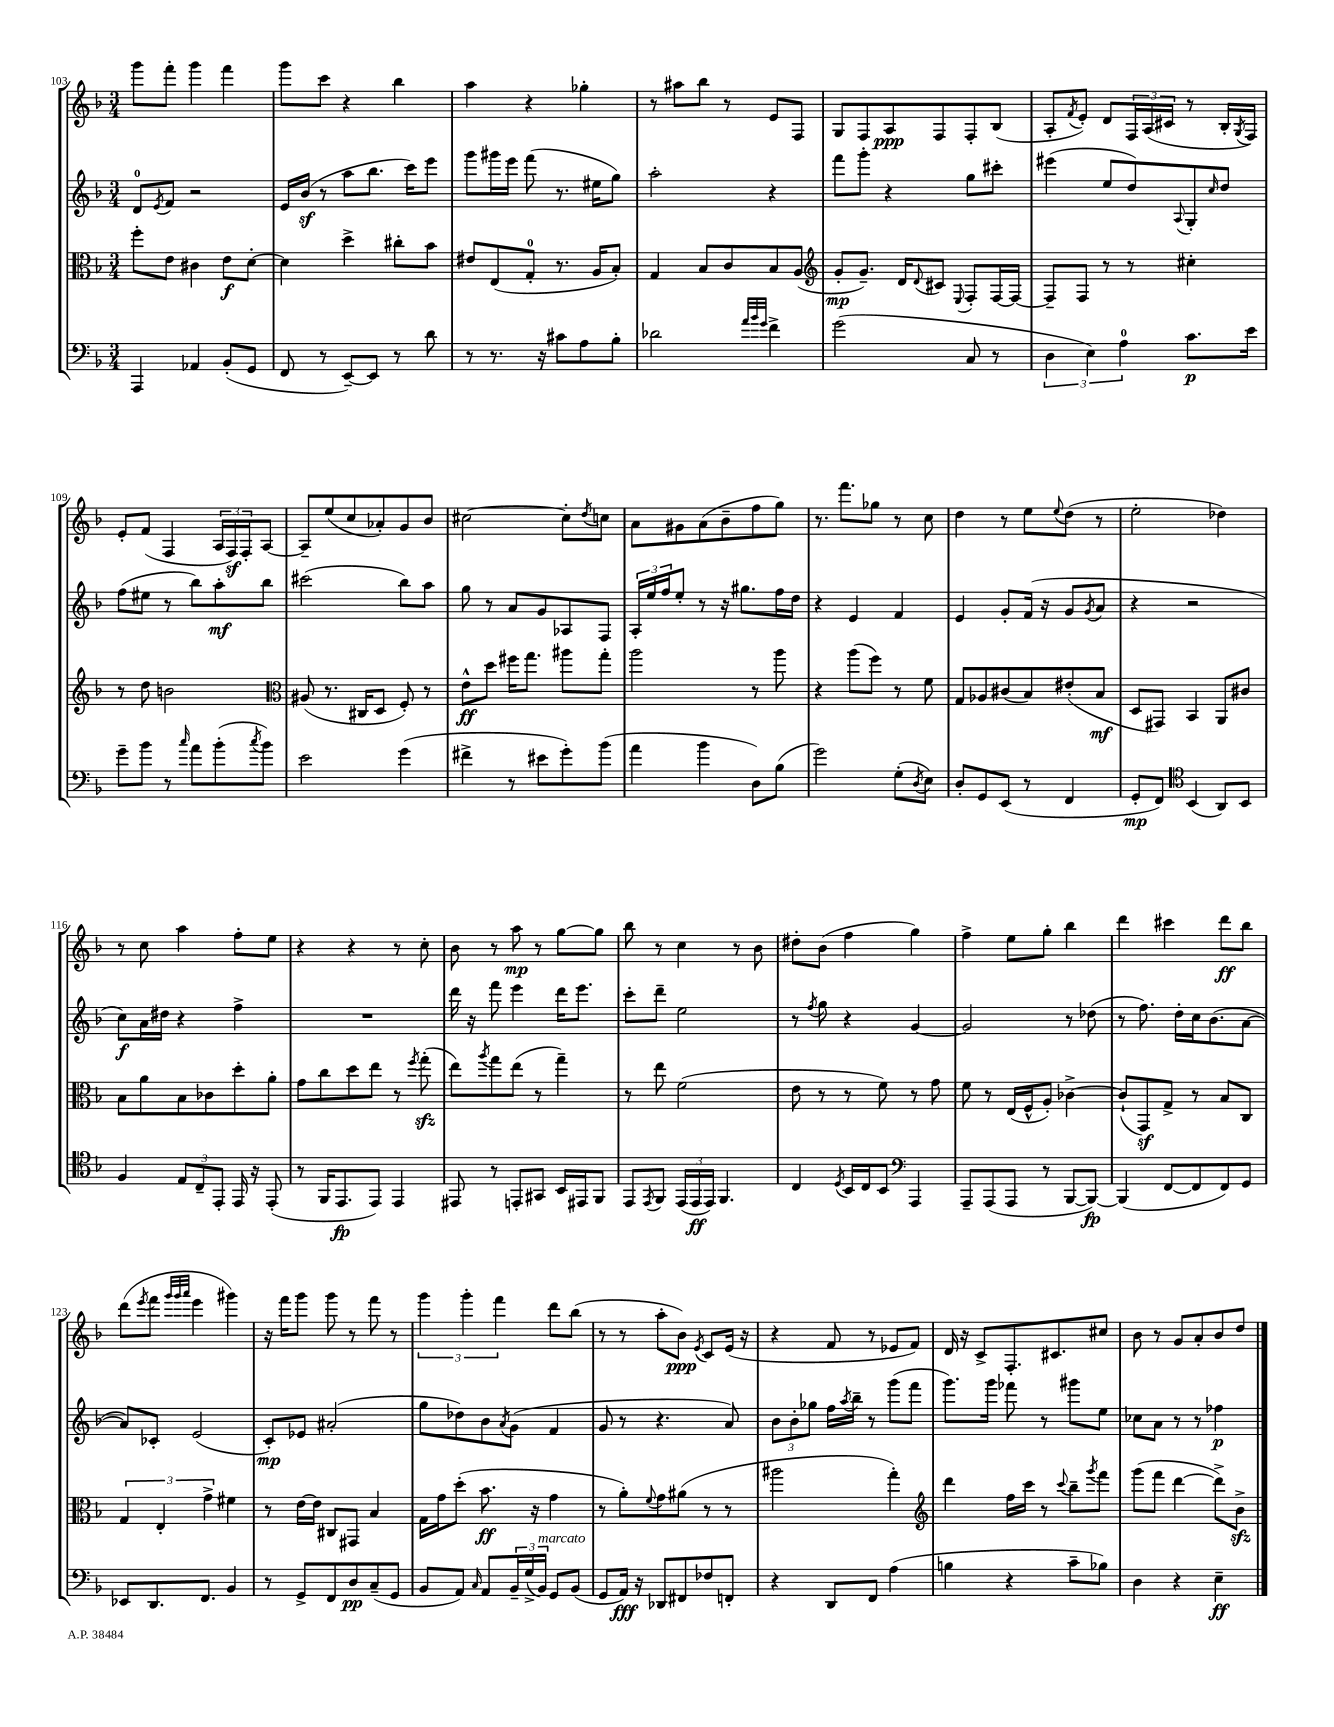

**kern	**dynam	**kern	**dynam	**kern	**dynam	**kern	**dynam
*part4	*part4	*part3	*part3	*part2	*part2	*part1	*part1
*staff4	*staff4	*staff3	*staff3	*staff2	*staff2	*staff1	*staff1
*clefF4	*	*clefC3	*	*clefG2	*	*clefG2	*
*k[b-]	*	*k[b-]	*	*k[b-]	*	*k[b-]	*
*M3/4	*	*M3/4	*	*M3/4	*	*M3/4	*
=103	=103	=103	=103	=103	=103	=103	=103
4AAA/	.	8ff'\L	.	8d/L	.	8ggg\L	.
.	.	.	.	8qe/	.	.	.
.	.	8e\J	.	8f/J	.	8fff'\J	.
4AA-X/	.	4c#X\	.	2r	.	4ggg\	.
(8BB-'/L	.	8e\L	f	.	.	4fff\	.
8GG/J	.	[8d'\J	.	.	.	.	.
=104	=104	=104	=104	=104	=104	=104	=104
8FF/	.	4d\]	.	16e/LL	.	8ggg\L	.
.	.	.	.	(16b-z/JJ	.	.	.
8r	.	.	.	8r	.	8ccc\J	.
[8EE~/L)	.	4dd^\	.	8aa\L	.	4r	.
8EE/J]	.	.	.	8.bb-\J	.	.	.
8r	.	8cc#X'\L	.	.	.	4bb-\	.
.	.	.	.	16ccc\KL)	.	.	.
8d\	.	8b-\J	.	8eee\J	.	.	.
=105	=105	=105	=105	=105	=105	=105	=105
8r	.	8e#X/L	.	8ggg\L	.	4aa\	.
8.r	.	(8E/	.	16ggg#X\L	.	.	.
.	.	.	.	16eee\JJ	.	.	.
.	.	8G'/J	.	(8fff\	.	4r	.
16r	.	.	.	.	.	.	.
8c#X\L	.	8.r	.	8.r	.	.	.
8A\	.	.	.	.	.	4gg-X'\	.
.	.	16A/KL	.	16ee#X\KL	.	.	.
8B-'\J	.	8B-'/J)	.	8gg\J)	.	.	.
=106	=106	=106	=106	=106	=106	=106	=106
2d-X\	.	4G/	.	2aa'\	.	8r	.
.	.	.	.	.	.	8aa#X\L	.
.	.	8B-/L	.	.	.	8bb-\J	.
.	.	8c/	.	.	.	8r	.
32qqa/LLL	.	.	.	.	.	.	.
32qqb-/	.	.	.	.	.	.	.
32qqg/JJJ	.	.	.	.	.	.	.
4f^\	.	8B-/	.	4r	.	8e/L	.
.	.	(8A/J	.	.	.	8F/J	.
=107	=107	=107	=107	=107	=107	=107	=107
*	*	*clefG2	*	*	*	*	*
(2g\	.	8g'/L	mp	8fff\L	.	8G/L	.
.	.	8.g~/J)	.	8ggg'\J	.	8F/	.
.	.	.	.	4r	.	8A/	ppp
.	.	16d/KL	.	.	.	.	.
.	.	8qqd/	.	.	.	.	.
.	.	8c#X/J	.	.	.	8F/	.
.	.	8qqE/	.	.	.	.	.
8C/	.	8F'/L	.	8gg\L	.	8F'/	.
8r	.	[16F/L	.	8ccc#X'\J	.	(8B-/J	.
.	.	16F/JJ_	.	.	.	.	.
=108	=108	=108	=108	=108	=108	=108	=108
6D\	.	8F~/L]	.	(4eee#X\	.	8A'/L	.
.	.	.	.	.	.	8qf/	.
.	.	8F/J	.	.	.	8e'/J)	.
6E\)	.	.	.	.	.	.	.
.	.	8r	.	8ee/L	.	8d/L	.
6A\	.	.	.	.	.	.	.
.	.	8r	.	8dd/)	.	24F/L	.
.	.	.	.	.	.	(24A/	.
.	.	.	.	.	.	24c#X/JJ	.
.	.	.	.	8qqA/	.	.	.
8.c\L	p	4cc#X'\	.	8G'/	.	8r	.
.	.	.	.	16qqcc/	.	.	.
.	.	.	.	8dd/J	.	16B-'/LL	.
.	.	.	.	.	.	8qG/	.
16e\Jk	.	.	.	.	.	16F/JJ)	.
!!LO:LB:g=z
=109	=109	=109	=109	=109	=109	=109	=109
8g~\L	.	8r	.	(8ff\L	.	8e'/L	.
8b-\J	.	8dd\	.	8ee#X\J	.	(8f/J	.
8r	.	2bn\	.	8r	.	4F/	.
16qqcc/	.	.	.	.	.	.	.
8a\L	.	.	.	8bb-\L)	.	.	.
(8b-'\	.	.	.	8aa'\	mf	24A/LL	.
.	.	.	.	.	.	24Fz/)	.
.	.	.	.	.	.	24F'/J	.
8qcc/	.	.	.	.	.	.	.
8b-\J)	.	.	.	8bb-\J	.	[8A/J	.
=110	=110	=110	=110	=110	=110	=110	=110
*	*	*clefC3	*	*	*	*	*
2e\	.	(8A#X/	.	(2ccc#X\	.	8A~/L]	.
.	.	8.r	.	.	.	(8ee/	.
.	.	.	.	.	.	8cc/	.
.	.	16C#X/KL	.	.	.	.	.
.	.	8D/J	.	.	.	8a-X'/)	.
(4g\	.	8F'/)	.	8bb-\L)	.	8g/	.
.	.	8r	.	8aa\J	.	8b-/J	.
=111	=111	=111	=111	=111	=111	=111	=111
4f#X^\	.	8e^^\L	ff	8gg\	.	[2cc#X\	.
.	.	8dd\J	.	8r	.	.	.
8r	.	16ff#X\KL	.	8a/L	.	.	.
.	.	8.gg\J	.	.	.	.	.
8e#X\L	.	.	.	8g/	.	.	.
8g'\)	.	8aa#X\L	.	8A-X/	.	8cc#'\L]	.
.	.	.	.	.	.	8qdd/	.
(8b-\J	.	8gg'\J	.	8F/J	.	8ccn\J	.
=112	=112	=112	=112	=112	=112	=112	=112
4a\	.	2aa\	.	24A'/LL	.	8a\L	.
.	.	.	.	24ee/	.	.	.
.	.	.	.	24ff/J	.	.	.
.	.	.	.	8ee'/J	.	8g#X\	.
4b-\	.	.	.	8r	.	(8a\	.
.	.	.	.	16r	.	8b-~\	.
.	.	.	.	8.gg#X\L	.	.	.
8D\L)	.	8r	.	.	.	8ff\	.
(8B-\J	.	8aa\	.	16ff\L	.	8gg\J)	.
.	.	.	.	16dd\JJ	.	.	.
=113	=113	=113	=113	=113	=113	=113	=113
2g\)	.	4r	.	4r	.	8.r	.
.	.	.	.	.	.	8.fff\L	.
.	.	(8aa\L	.	4e/	.	.	.
.	.	8ff\J)	.	.	.	8gg-X\J	.
(8G'\L	.	8r	.	4f/	.	8r	.
8qD/	.	.	.	.	.	.	.
8E\J)	.	8f\	.	.	.	8cc\	.
=114	=114	=114	=114	=114	=114	=114	=114
8D'/L	.	8G/L	.	4e/	.	4dd\	.
8GG/	.	8A-X/	.	.	.	.	.
(8EE/J	.	(8c#X/	.	8g'/L	.	8r	.
8r	.	8B-/)	.	(16f/Jk	.	8ee\L	.
.	.	.	.	16r	.	.	.
.	.	.	.	.	.	8qqee/	.
4FF/	.	(8e#X'/	.	8g/L	.	(8dd\J	.
.	.	.	.	8qg/	.	.	.
.	.	8B-/J	mf	8a/J	.	8r	.
=115	=115	=115	=115	=115	=115	=115	=115
8GG'/L	mp	8D/L	.	4r	.	2ee'\	.
8FF/J)	.	8GG#X/J)	.	.	.	.	.
*clefC4	*	*	*	*	*	*	*
(4BB-/	.	4BB-/	.	2r	.	.	.
8AA/L)	.	8AA/L	.	.	.	4dd-X\)	.
8BB-/J	.	8c#X/J	.	.	.	.	.
!!LO:LB:g=z
=116	=116	=116	=116	=116	=116	=116	=116
4F/	.	8B-\L	.	8cc\L)	f	8r	.
.	.	8a\	.	16a\L	.	8cc\	.
.	.	.	.	16dd#X\JJ	.	.	.
12E/L	.	8B-\	.	4r	.	4aa\	.
12C~/	.	.	.	.	.	.	.
.	.	8c-X\	.	.	.	.	.
12EE'/J	.	.	.	.	.	.	.
16EE/	.	8dd'\	.	4ff^\	.	8ff'\L	.
16r	.	.	.	.	.	.	.
(8EE'/	.	8a'\J	.	.	.	8ee\J	.
=117	=117	=117	=117	=117	=117	=117	=117
8r	.	8g\L	.	2.r	.	4r	.
16FF/KL	.	8cc\	.	.	.	.	.
8.EE/	fp	.	.	.	.	.	.
.	.	8dd\	.	.	.	4r	.
8EE/J)	.	8ee\J	.	.	.	.	.
4EE/	.	8r	.	.	.	8r	.
.	.	8qff/	.	.	.	.	.
.	.	(8ggzz'\	.	.	.	8cc'\	.
=118	=118	=118	=118	=118	=118	=118	=118
8EE#X/	.	8ee\L)	.	16ddd\	.	8b-\	.
.	.	.	.	16r	.	.	.
.	.	8qaa/	.	.	.	.	.
8r	.	8gg\	.	8fff\	.	8r	.
8EEn'/L	.	(8ee\J	.	4eee\	.	8aa\	mp
8GG#X/J	.	8r	.	.	.	8r	.
16BB-/LL	.	4gg~\)	.	16ddd\KL	.	[8gg\L	.
16EE#X/J	.	.	.	8.eee\J	.	.	.
8FF/J	.	.	.	.	.	8gg\J]	.
=119	=119	=119	=119	=119	=119	=119	=119
8EE/L	.	8r	.	8ccc'\L	.	8bb-\	.
8qEE/	.	.	.	.	.	.	.
8FF/J	.	8ee\	.	8ddd~\J	.	8r	.
(24EE/LL	.	(2f\	.	2ee\	.	4cc\	.
24EE/	ff	.	.	.	.	.	.
24EE/JJ)	.	.	.	.	.	.	.
4.FF/	.	.	.	.	.	.	.
.	.	.	.	.	.	8r	.
.	.	.	.	.	.	8b-\	.
=120	=120	=120	=120	=120	=120	=120	=120
4C/	.	8e\	.	8r	.	8dd#X'\L	.
.	.	.	.	8qff/	.	.	.
.	.	8r	.	8gg\	.	(8b-\J	.
8qD/	.	.	.	.	.	.	.
16BB-/LL	.	8r	.	4r	.	4ff\	.
16C/J	.	.	.	.	.	.	.
8BB-/J	.	8f\)	.	.	.	.	.
*clefF4	*	*	*	*	*	*	*
4AAA/	.	8r	.	[4g/	.	4gg\)	.
.	.	8g\	.	.	.	.	.
=121	=121	=121	=121	=121	=121	=121	=121
8AAA~/L	.	8f\	.	2g/]	.	4ff^\	.
(8AAA/	.	8r	.	.	.	.	.
8AAA/J	.	(16E/LL	.	.	.	8ee\L	.
.	.	16F^^/J	.	.	.	.	.
8r	.	8A'/J)	.	.	.	8gg'\J	.
[8BBB-/L	.	[4c-X^\	.	8r	.	4bb-\	.
8BBB-/J_)	fp	.	.	(8dd-X\	.	.	.
=122	=122	=122	=122	=122	=122	=122	=122
(4BBB-/]	.	(8c-`/L]	.	8r	.	4ddd\	.
.	.	8GGz/)	.	8.ff\)	.	.	.
[8FF/L	.	8G^/J	.	.	.	4ccc#X\	.
.	.	.	.	16dd'\LL	.	.	.
8FF/]	.	8r	.	16cc\J	.	.	.
.	.	.	.	(8.b-\	.	.	.
8FF/)	.	8B-/L	.	.	.	8ddd\L	ff
8GG/J	.	8C/J	.	[8a\J	.	8bb-\J	.
!!LO:LB:g=z
=123	=123	=123	=123	=123	=123	=123	=123
8EE-X/L	.	6G/	.	8a/L])	.	(8ddd\L	.
.	.	.	.	.	.	8qeee/	.
8.DD/	.	.	.	8c-X'/J	.	8fff\J	.
.	.	6E'/	.	.	.	.	.
.	.	.	.	.	.	32qqggg/LLL	.
.	.	.	.	.	.	32qqggg/	.
.	.	.	.	.	.	32qqaaa/JJJ	.
.	.	.	.	(2e/	.	4eee\	.
8.FF/J	.	.	.	.	.	.	.
.	.	6g^\	.	.	.	.	.
4BB-/	.	4f#X\	.	.	.	4ggg#X\)	.
=124	=124	=124	=124	=124	=124	=124	=124
8r	.	8r	.	8c'/L)	mp	16r	.
.	.	.	.	.	.	16fff\KL	.
8GG^/L	.	[16e\LL	.	8e-X/J	.	8ggg\J	.
.	.	16e\JJ]	.	.	.	.	.
8FF/	.	8C#X/L	.	(2a#X'/	.	8ggg\	.
8D/	pp	8GG#X/J	.	.	.	8r	.
(8C~/	.	4B-/	.	.	.	8fff\	.
8GG/J	.	.	.	.	.	8r	.
=125	=125	=125	=125	=125	=125	=125	=125
8BB-/L	.	16G\LL	.	8gg\L	.	6ggg\	.
.	.	16g\J	.	.	.	.	.
8AA/J)	.	(8dd'\J	.	8dd-X\)	.	.	.
.	.	.	.	.	.	6ggg'\	.
16qqC/	.	.	.	.	.	.	.
8AA/L	.	8.b-\	ff	8b-\	.	.	.
.	.	.	.	.	.	6fff\	.
.	.	.	.	8qa/	.	.	.
24BB-~/L	.	.	.	(8g\J	.	.	.
(24G^/	.	.	.	.	.	.	.
.	.	16r	.	.	.	.	.
!LO:TX:a:i:t=marcato	!	!	!	!	!	!	!
24BB-/JJ)	.	.	.	.	.	.	.
8GG/L	.	4g\	.	4f/	.	8ddd\L	.
(8BB-/J	.	.	.	.	.	(8bb-\J	.
=126	=126	=126	=126	=126	=126	=126	=126
8GG/L	.	8r	.	8g/	.	8r	.
16AA/Jk)	fff	8a'\L)	.	8r	.	8r	.
16r	.	.	.	.	.	.	.
.	.	8qqf/	.	.	.	.	.
8DD-X/L	.	8g\	.	4.r	.	8aa'\L	.
8FF#X/	.	(8a#X\J	.	.	.	8b-\J)	ppp
.	.	.	.	.	.	8qe/	.
8F-X/	.	8r	.	.	.	8c/L	.
8FFn'/J	.	8r	.	8a/)	.	(16e/Jk	.
.	.	.	.	.	.	16r	.
=127	=127	=127	=127	=127	=127	=127	=127
4r	.	2aa#X\	.	12b-\L	.	4r	.
.	.	.	.	12b-'\	.	.	.
.	.	.	.	12gg-X\J	.	.	.
8DD/L	.	.	.	16ff\LL	.	8f/	.
.	.	.	.	8qaa/	.	.	.
.	.	.	.	16bb-~\JJ	.	.	.
8FF/J	.	.	.	8r	.	8r	.
(4A\	.	4gg'\)	.	(8ggg\L	.	8e-X/L	.
.	.	.	.	8fff\J	.	8f/J)	.
=128	=128	=128	=128	=128	=128	=128	=128
*	*	*clefG2	*	*	*	*	*
4Bn\	.	4ddd\	.	8.ggg\L)	.	16d/	.
.	.	.	.	.	.	16r	.
.	.	.	.	.	.	8c^/L	.
.	.	.	.	16ggg\Jk	.	.	.
4r	.	16ff\LL	.	8fff-X\	.	8.F'/	.
.	.	16ccc\JJ	.	.	.	.	.
.	.	8r	.	8r	.	.	.
.	.	.	.	.	.	8.c#X/	.
.	.	8qqccc/	.	.	.	.	.
8c~\L	.	8bb-~\L	.	8ggg#X\L	.	.	.
.	.	8qggg/	.	.	.	.	.
8B-X\J)	.	8fff\J	.	8ee\J	.	8cc#X/J	.
=129	=129	=129	=129	=129	=129	=129	=129
4D\	.	(8ggg\L	.	8cc-X\L	.	8b-\	.
.	.	8fff\J	.	8a\J	.	8r	.
4r	.	[4ddd\	.	8r	.	8g/L	.
.	.	.	.	8r	.	8a'/	.
4E~\	ff	8ddd^\L])	.	4ff-X\	p	8b-/	.
.	.	8b-zz^\J	.	.	.	8dd/J	.
==	==	==	==	==	==	==	==
*-	*-	*-	*-	*-	*-	*-	*-
